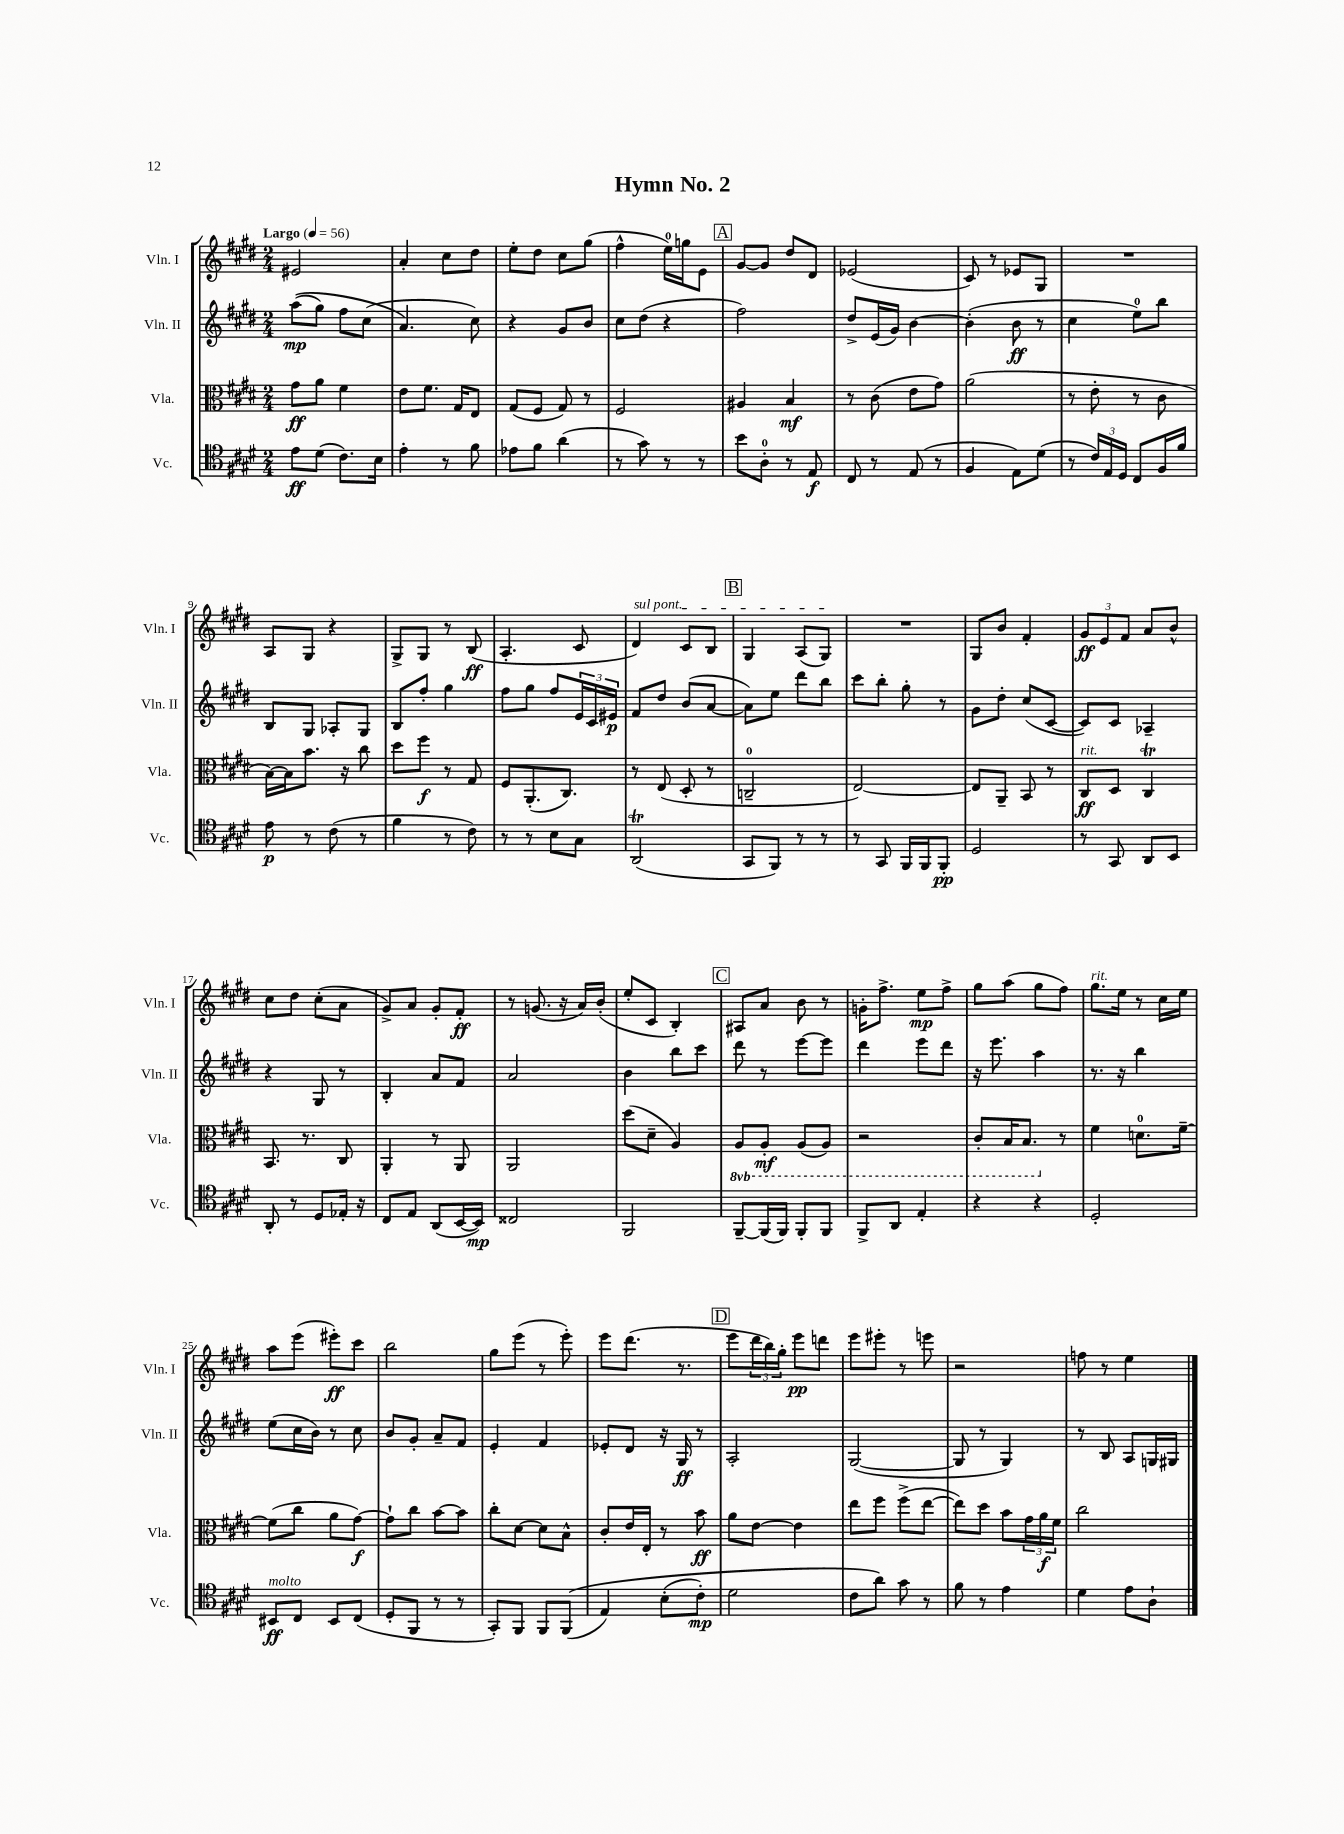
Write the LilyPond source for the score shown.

\header { title = "Hymn No. 2" }
<<
\new StaffGroup <<
\new Staff = "s0" \with { instrumentName = "Vln. I" shortInstrumentName = "Vln. I" } {
    \clef treble \key e \major \numericTimeSignature \time 2/4 \tempo "Largo" 4 = 56
    eis'2 |
    a'4-. cis''8 dis''8 |
    e''8-. dis''8 cis''8 gis''8( |
    fis''4-^ e''16-0) g''16 e'8 |
    \mark \markup { \box "A" } gis'8~ gis'8 dis''8 dis'8 |
    ees'2( |
    cis'8) r8 ees'8 gis8 |
    R2 |
    a8 gis8 r4 |
    gis8-> gis8 r8 b8\ff( |
    a4.-. cis'8 |
    \once \override TextSpanner.bound-details.left.text = \markup { \italic "sul pont." } dis'4\startTextSpan) cis'8 b8 |
    \mark \markup { \box "B" } gis4 a8( gis8\stopTextSpan) |
    R2 |
    gis8 b'8 fis'4-. |
    \tuplet 3/2 { gis'8\ff e'8 fis'8 } a'8 b'8-^ |
    cis''8 dis''8 cis''8-.( a'8 |
    gis'8->) a'8 gis'8-. fis'8-.\ff |
    r8 g'8.( r16 a'16) b'16-.( |
    e''8-. cis'8 b4-.) |
    \mark \markup { \box "C" } ais8 a'8 b'8 r8 |
    g'16-. fis''8.-> e''8\mp fis''8-> |
    gis''8 a''8( gis''8 fis''8) |
    gis''8.^\markup { \italic "rit." } e''16 r8 cis''16 e''16 |
    a''8 e'''8( eis'''8-.\ff) cis'''8 |
    b''2 |
    gis''8 e'''8( r8 e'''8-.) |
    e'''8 dis'''8.( r8. |
    \mark \markup { \box "D" } e'''8 \tuplet 3/2 { dis'''16 b''16) gis''16-. } e'''8\pp d'''8 |
    e'''8 eis'''8-. r8 e'''8 |
    r2 |
    f''8 r8 e''4 \bar "|." |
}
\new Staff = "s1" \with { instrumentName = "Vln. II" shortInstrumentName = "Vln. II" } {
    \clef treble \key e \major \numericTimeSignature \time 2/4
    a''8\mp(\( gis''8) fis''8 cis''8( |
    a'4.\) cis''8) |
    r4 gis'8 b'8 |
    cis''8 dis''8( r4 |
    \mark \markup { \box "A" } fis''2) |
    dis''8-> e'16( gis'16) b'4~ |
    b'4-.( b'8\ff r8 |
    cis''4 e''8-0) b''8 |
    b8 gis8 aes8-. gis8 |
    b8 fis''8-. gis''4 |
    fis''8 gis''8 fis''8 \tuplet 3/2 { e'16 cis'16 eis'16\p } |
    fis'8 dis''8 b'8( a'8~ |
    \mark \markup { \box "B" } a'8) e''8 dis'''8 b''8 |
    cis'''8 b''8-. gis''8-. r8 |
    gis'8 dis''8-. cis''8( cis'8~ |
    cis'8) cis'8 aes4-- |
    r4 gis8 r8 |
    b4-. a'8 fis'8 |
    a'2 |
    b'4 b''8 cis'''8 |
    \mark \markup { \box "C" } dis'''8 r8 e'''8~ e'''8 |
    dis'''4 e'''8 dis'''8 |
    r16 e'''8. a''4 |
    r8. r16 b''4 |
    e''8( cis''16 b'16) r8 cis''8 |
    b'8 gis'8-. a'8-- fis'8 |
    e'4-. fis'4 |
    ees'8-. dis'8 r16 gis16\ff r8 |
    \mark \markup { \box "D" } a2-. |
    gis2~( |
    gis8 r8 gis4) |
    r8 b8 a8 g16 gis16 \bar "|." |
}
\new Staff = "s2" \with { instrumentName = "Vla." shortInstrumentName = "Vla." } {
    \clef alto \key e \major \numericTimeSignature \time 2/4 \set Staff.ottavationMarkups = #ottavation-simple-ordinals
    gis'8\ff a'8 fis'4 |
    e'8 fis'8. gis16 e8 |
    gis8( fis8 gis8) r8 |
    fis2 |
    \mark \markup { \box "A" } ais4 b4\mf |
    r8 cis'8( e'8 gis'8) |
    a'2( |
    r8 e'8-. r8 cis'8 |
    b16~) b16 b'8. r16 cis''8 |
    dis''8 fis''8\f r8 gis8 |
    fis8 a,8.-.( cis8.) |
    r8 e8( dis8-. r8 |
    \mark \markup { \box "B" } c2-0-- |
    e2~) |
    e8 a,8-- b,8 r8 |
    cis8\ff^\markup { \italic "rit." } dis8 cis4\trill |
    b,8. r8. cis8 |
    a,4-. r8 a,8 |
    a,2 |
    dis''8( dis'8-- a4) |
    \mark \markup { \box "C" } \ottava #-1 a,8 a,8-.\mf a,8( a,8) |
    r2 |
    cis8-. b,16 b,8. \ottava #0 r8 |
    fis'4 d'8.-0 fis'16~-- |
    fis'8( cis''8 a'8 gis'8~\f) |
    gis'8-! cis''8 b'8~ b'8 |
    cis''8-. dis'8~ dis'8 b8-^ |
    cis'8-. e'16 e16-. r8 b'8\ff |
    \mark \markup { \box "D" } a'8 e'8~ e'4 |
    e''8 fis''8 fis''8->( e''8~ |
    e''8) dis''8 b'8 \tuplet 3/2 { gis'16 a'16\f fis'16 } |
    cis''2 \bar "|." |
}
\new Staff = "s3" \with { instrumentName = "Vc." shortInstrumentName = "Vc." } {
    \clef tenor \key e \major \numericTimeSignature \time 2/4
    e'8\ff dis'8( cis'8.) b16 |
    e'4-. r8 fis'8 |
    ees'8 fis'8 a'4( |
    r8 gis'8) r8 r8 |
    \mark \markup { \box "A" } b'8 a8-0-. r8 e8\f |
    cis8 r8 e8( r8 |
    fis4 e8) dis'8( |
    r8 \tuplet 3/2 { cis'16) e16 dis16 } cis8 fis16 fis'16 |
    e'8\p r8 cis'8( r8 |
    fis'4 r8 cis'8) |
    r8 r8 b8 gis8 |
    a,2\trill( |
    \mark \markup { \box "B" } gis,8 fis,8) r8 r8 |
    r8 gis,8 fis,16 fis,16 fis,8-.\pp |
    dis2 |
    r8 gis,8 a,8 b,8 |
    a,8-. r8 dis8 ees16-. r16 |
    cis8 e8 a,8( b,16~ b,16\mp) |
    cisis2 |
    fis,2 |
    \mark \markup { \box "C" } fis,8~-- fis,16( fis,16) fis,8-. fis,8 |
    fis,8-> a,8 e4-. |
    r4 r4 |
    dis2-. |
    bis,8\ff^\markup { \italic "molto" } cis8 bis,8 cis8( |
    dis8-. fis,8 r8 r8 |
    gis,8-.) fis,8 fis,8 fis,8(\( |
    e4) b8-.( cis'8-.\mp) |
    \mark \markup { \box "D" } dis'2 |
    cis'8 a'8\) gis'8 r8 |
    fis'8 r8 e'4 |
    dis'4 e'8 a8-! \bar "|." |
}
>>
>>
